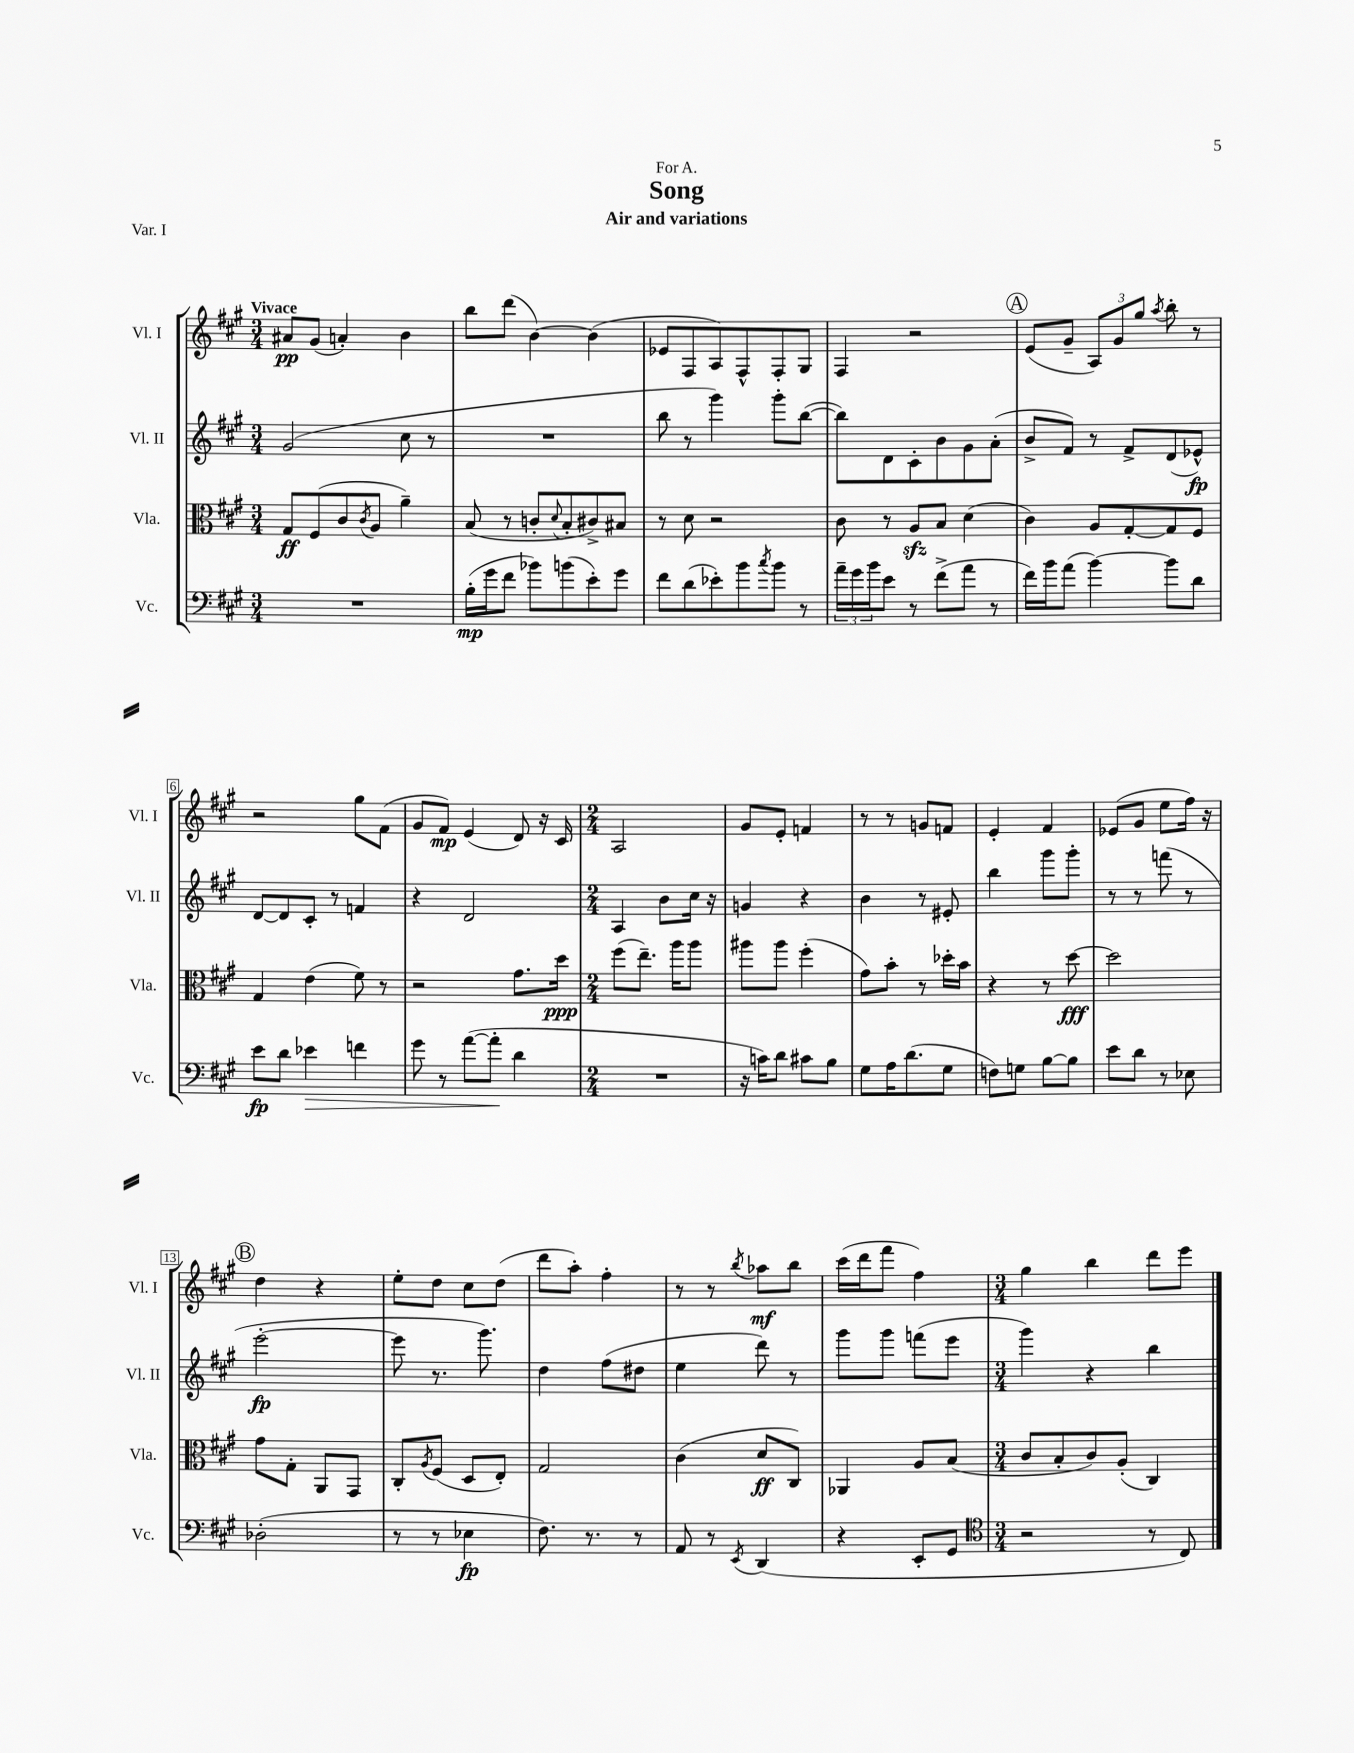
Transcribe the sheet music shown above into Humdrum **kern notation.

**kern	**kern	**kern	**kern
*staff4	*staff3	*staff2	*staff1
*clefF4	*clefC3	*clefG2	*clefG2
*k[f#c#g#]	*k[f#c#g#]	*k[f#c#g#]	*k[f#c#g#]
*M3/4	*M3/4	*M3/4	*M3/4
2.r	8G#/L	(2g#/	8a#/L
.	(8F#/	.	(8g#/J
.	8c#/	.	4a'/)
.	8qc#/	.	.
.	8A/J	.	.
.	4a~\)	8cc#\	4b\
.	.	8r	.
=	=	=	=
(16B'\LL	(8B/	2.r	8bb\L
16g#\J	.	.	.
8f#\J	8r	.	(8ddd\J
8b-\L)	8c'/L	.	[4b\)
.	8qqd/	.	.
(8b\	8B'/	.	.
8e'\)	8c#^/)	.	(4b\]
8g#\J	8B#/J	.	.
=	=	=	=
8f#\L	8r	8bb\	8e-/L
(8d\	8d\	8r	8F#/
8e-'\)	2r	4ggg#\)	8A/)
8b\	.	.	8F#^^/
8qcc#/	.	.	.
8b\J	.	8ggg#'\L	8F#'/
8r	.	([8bb\J	8G#/J
=	=	=	=
24a~\LL	8c#\	8bb\]L)	4F#/
24g#\	.	.	.
24b\J	.	.	.
8e\J	8r	8d\	.
8r	8A/L	8c#'\	2r
(8f#^\L	8B/J	8b\	.
8a\J	(4d\	8g#\	.
8r	.	(8a'\J	.
=	=	=	=
16f#\LL)	4c#\)	8b^/L	(8e/L
16b\J	.	.	.
(8a\J	.	8f#/J)	8g#~/J
[4b\)	8A/L	8r	12A/L)
.	.	.	12g#/
.	[8G#'/	8f#^/L	.
.	.	.	12gg#/J
.	.	.	8qaa/
8b\]L	8G#/]	(8d/	8bb'\
8d\J	8F#/J	8e-^^/J)	8r
=	=	=	=
8e\L	4G#/	[8d/L	2r
8d\J	.	8d/]	.
4e-\	(4e\	8c#'/J	.
.	.	8r	.
4f\	8f#\)	4f/	8gg#\L
.	8r	.	(8f#\J
=	=	=	=
8g#\	2r	4r	8g#/L
8r	.	.	8f#/J)
([8a\L	.	2d/	(4e/
8a'\]J	.	.	.
4d\	8.g#\L	.	8d/)
.	.	.	16r
.	16dd\Jk	.	16c#/
=	=	=	=
*M2/4	*M2/4	*M2/4	*M2/4
2r	(8ff#\L	4A/	2A/
.	8.ee~\J)	.	.
.	.	8b\L	.
.	16aa\LK	.	.
.	8aa\J	16cc#\Jk	.
.	.	16r	.
=	=	=	=
16r	8aa#\L	4g/	8g#/L
16c\LK)	.	.	.
8d\J	8aa#\J	.	8e'/J
8c#\L	(4ff#'\	4r	4f/
8B\J	.	.	.
=	=	=	=
8G#\L	8g#\L)	4b\	8r
16A\K	8b'\J	.	8r
(8.d\	.	.	.
.	8r	8r	8g/L
8G#\J	16dd-'\LL	8e#'/	8f/J
.	16b\JJ	.	.
=	=	=	=
8F\L)	4r	4bb\	4e'/
8G\J	.	.	.
[8B\L	8r	8ggg#\L	4f#/
8B\]J	[8dd\	8ggg#'\J	.
=	=	=	=
8e\L	2dd\]	8r	(8e-/L
8d\J	.	8r	8g#/J
8r	.	(8fff\	8ee\L
8E-\	.	8r	16ff#\Jk)
.	.	.	16r
=	=	=	=
(2D-'\	8g#\L	[2eee'\	4dd\
.	8G#'\J	.	.
.	8AA/L	.	4r
.	8GG#/J	.	.
=	=	=	=
8r	8C#'/L	8eee\]	8ee'\L
.	8qA/	.	.
8r	(8F#/J	8.r	8dd\J
4E-\	8D/L	.	8cc#\L
.	.	8.ggg#\)	.
.	8E'/J)	.	(8dd\J
=	=	=	=
8.F#\)	2G#/	4dd\	8ddd\L
.	.	.	8aa'\J)
8.r	.	.	.
.	.	(8ff#\L	4ff#'\
8r	.	8dd#\J	.
=	=	=	=
8AA/	(4c#\	4ee\	8r
8r	.	.	8r
8qEE/	.	.	8qbb/
(4DD/	8d/L	8ddd\)	8aa-\L
.	8C#/J)	8r	8bb\J
=	=	=	=
4r	4AA-/	8ggg#\L	(16ccc#\LL
.	.	.	16ddd\J
.	.	8ggg#\J	8fff#\J
8EE'/L	8A/L	(8fff\L	4ff#\)
8GG#/J	(8B/J	8eee\J	.
=	=	=	=
*clefC4	*	*	*
*M3/4	*M3/4	*M3/4	*M3/4
2r	8c#/L	4ggg#\)	4gg#\
.	8B'/	.	.
.	8c#/)	4r	4bb\
.	(8A'/J	.	.
8r	4C#/)	4bb\	8ddd\L
8C#/)	.	.	8eee\J
==	==	==	==
*-	*-	*-	*-
